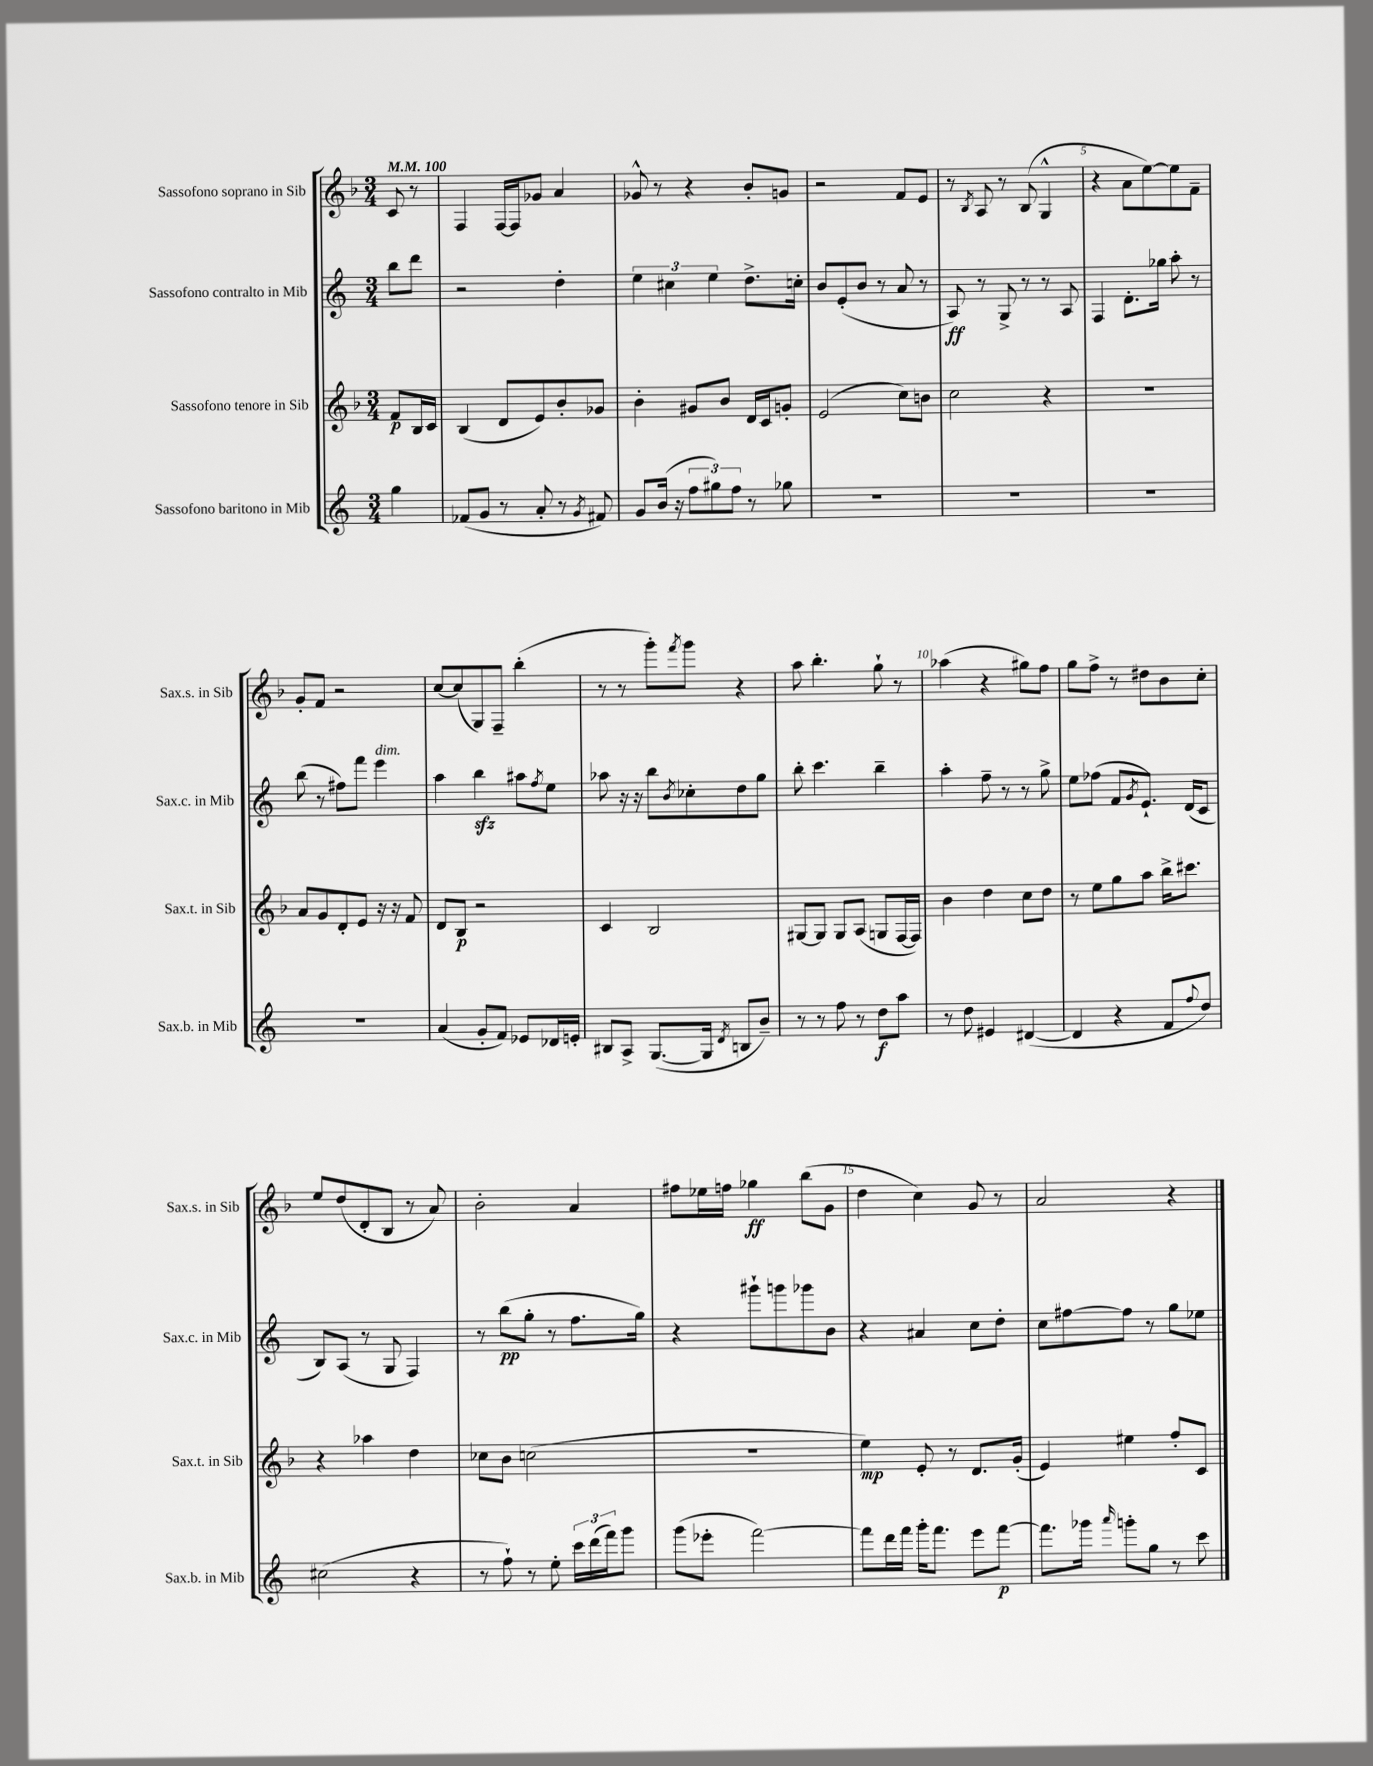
<<
\new StaffGroup <<
\new Staff = "s0" \with { instrumentName = "Sassofono soprano in Sib" shortInstrumentName = "Sax.s. in Sib" } {
    \clef treble \key f \major \numericTimeSignature \time 3/4 \partial 4 \tempo 4 = 100
    c'8 r8 |
    f4 f16~ f16 ges'8 a'4 |
    ges'8-^ r8 r4 bes'8-. g'8 |
    r2 f'8 e'8 |
    r8 \acciaccatura { bes8 } a8 r8 bes8( g4-^ |
    r4 a'8 e''8~) e''8 f'8-- |
    g'8-. f'8 r2 |
    c''8~ c''8( g8) f8-- bes''4-.( |
    r8 r8 g'''8-.) \acciaccatura { f'''8 } g'''8 r4 |
    a''8 bes''4.-. g''8-! r8 |
    aes''4( r4 gis''8) f''8 |
    g''8 f''8-> r8 dis''8 bes'8 c''8-. |
    e''8 d''8( d'8-. bes8 r8 a'8) |
    bes'2-. a'4 |
    fis''8 ees''16 f''16 ges''4\ff bes''8( g'8 |
    d''4 c''4) g'8 r8 |
    a'2 r4 \bar "|." |
}
\new Staff = "s1" \with { instrumentName = "Sassofono contralto in Mib" shortInstrumentName = "Sax.c. in Mib" } {
    \clef treble \key c \major \numericTimeSignature \time 3/4 \partial 4
    b''8 d'''8 |
    r2 d''4-. |
    \tuplet 3/2 { e''4 cis''4 e''4 } d''8.-> c''16-. |
    b'8 e'8-.( b'8 r8 a'8 r8 |
    a8\ff) r8 g8-> r8 r8 a8 |
    f4 d'8.-. ges''16 a''8-. r8 |
    b''8( r8 fis''8) f'''8 e'''4^\markup { \italic "dim." } |
    a''4 b''4\sfz ais''8 \acciaccatura { f''8 } e''8 |
    aes''8 r16 r16 b''8 \acciaccatura { b'8 } ces''8-. d''8 g''8 |
    b''8-. c'''4. b''4-- |
    a''4-. f''8-- r8 r8 g''8-> |
    e''8 fes''8( f'8 \acciaccatura { g'8 } e'8.-!) d'16( c'8 |
    b8) a8( r8 g8 f4) |
    r8 b''8\pp( g''8-. r8 f''8. g''16) |
    r4 gis'''8-! g'''8 ges'''8 b'8 |
    r4 ais'4 c''8 d''8-. |
    c''8 fis''8~ fis''8 r8 g''8 ees''8 \bar "|." |
}
\new Staff = "s2" \with { instrumentName = "Sassofono tenore in Sib" shortInstrumentName = "Sax.t. in Sib" } {
    \clef treble \key f \major \numericTimeSignature \time 3/4 \partial 4
    f'8\p bes16 c'16 |
    bes4( d'8 e'8) bes'8-. ges'8 |
    bes'4-. gis'8 bes'8 d'16 c'16 g'8-. |
    e'2( c''8) b'8 |
    c''2 r4 |
    R2. |
    a'8 g'8 d'8-. e'8 r16 r16 f'8 |
    d'8 bes8\p r2 |
    c'4 bes2 |
    gis8~ gis8 gis8 a8( g8 f16~ f16) |
    bes'4 d''4 c''8 d''8 |
    r8 e''8 g''8 a''8 bes''16-> cis'''8. |
    r4 aes''4 d''4 |
    ces''8 bes'8 c''2( |
    R2. |
    e''4\mp) e'8-. r8 d'8. g'16-.( |
    e'4) eis''4 f''8-. c'8 \bar "|." |
}
\new Staff = "s3" \with { instrumentName = "Sassofono baritono in Mib" shortInstrumentName = "Sax.b. in Mib" } {
    \clef treble \key c \major \numericTimeSignature \time 3/4 \partial 4
    g''4 |
    fes'8( g'8 r8 a'8-. r8 \acciaccatura { g'8 } fis'8) |
    g'8 b'16( r16 \tuplet 3/2 { f''8 gis''8) f''8 } r8 ges''8 |
    R2. |
    R2. |
    R2. |
    R2. |
    a'4( g'8-. f'8) ees'8 des'16 e'16-. |
    bis8 a8-> g8.~( g16 \acciaccatura { d'8 } b8 b'8--) |
    r8 r8 f''8 r8 d''8\f a''8 |
    r8 d''8 eis'4 dis'4~( |
    dis'4 r4 f'8 \appoggiatura { f''8 } d''8) |
    cis''2( r4 |
    r8 f''8-!) r8 e''8-. \tuplet 3/2 { c'''16 d'''16( f'''16) } g'''8 |
    g'''8( ees'''8-. f'''2~) |
    f'''8 d'''16 f'''16 g'''16-. f'''8. e'''8 f'''8~\p |
    f'''8. ges'''16 \grace { a'''16 } g'''8-. g''8 r8 c'''8 \bar "|." |
}
>>
>>
\layout { \context { \Score \override BarNumber.break-visibility = ##(#f #t #t) barNumberVisibility = #(every-nth-bar-number-visible 5) } }
